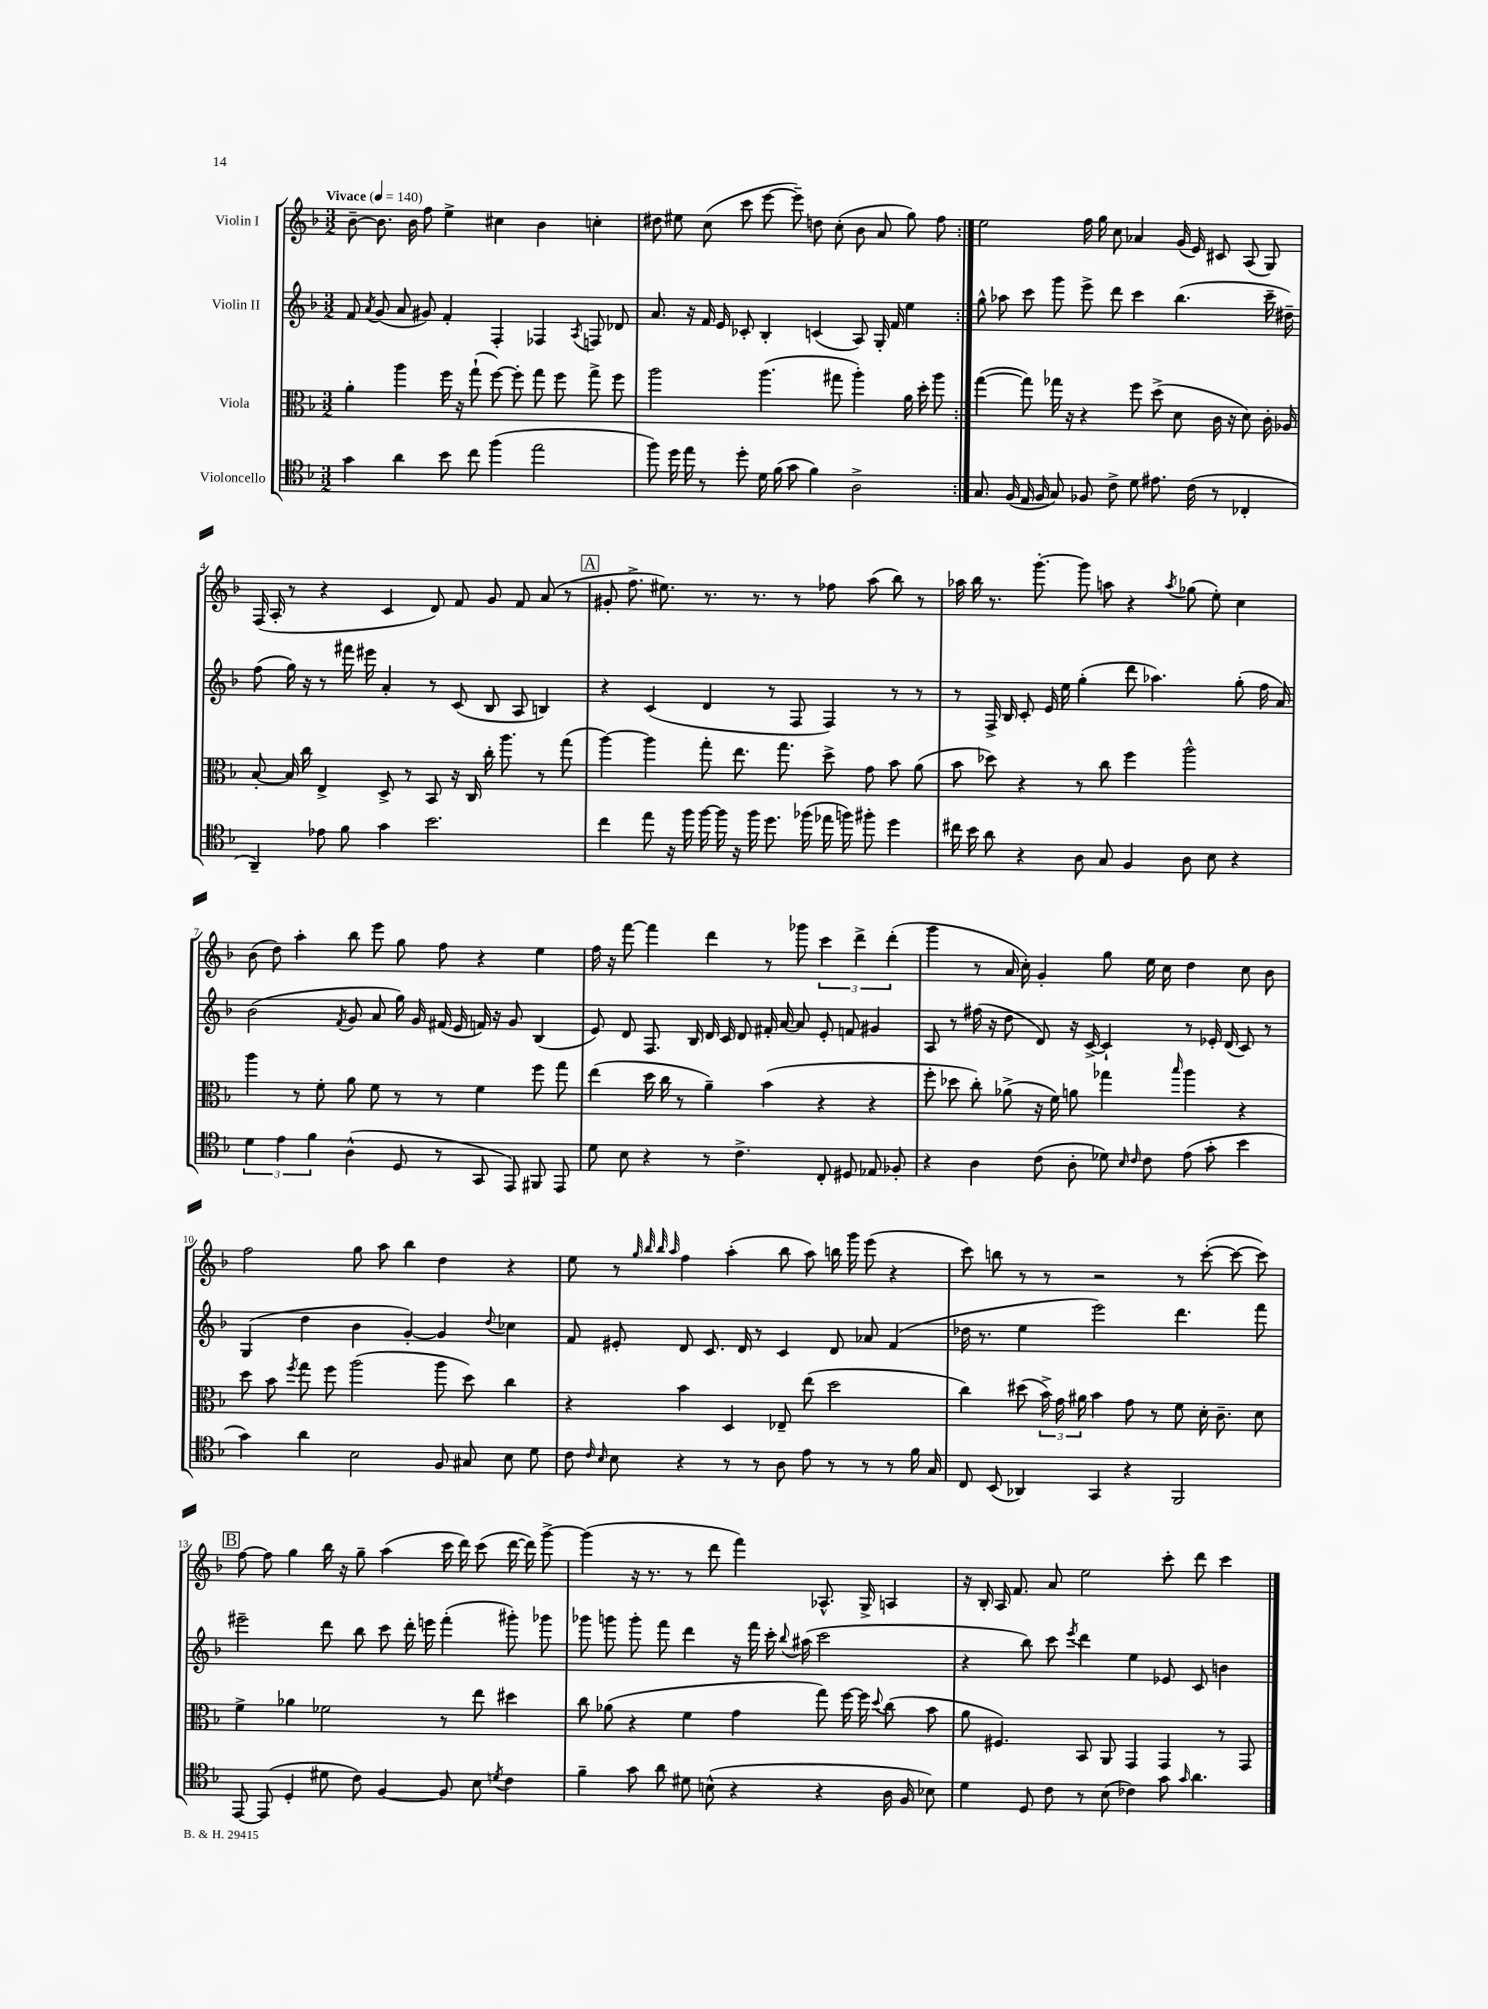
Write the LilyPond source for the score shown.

<<
\new StaffGroup <<
\new Staff = "s0" \with { instrumentName = "Violin I" } {
    \clef treble \key f \major \numericTimeSignature \time 3/2 \tempo "Vivace" 4 = 140
    \autoBeamOff \repeat volta 2 { bes'8~-- bes'8. bes'16 f''8 e''4-> cis''4 bes'4 c''4-. |
    dis''8 eis''8 c''8( c'''8 e'''8~ e'''8--) d''8 c''8-.( bes'8 a'8 g''8) f''8 | }
    e''2 f''16 g''16 c''8 aes'4 g'16( e'16) cis'8 a8( g8) |
    f16( a16-. r8 r4 c'4 d'8) f'8 g'8 f'8 a'8( r8 |
    \mark \markup { \box "A" } gis'8-. f''8.-> eis''8.) r8. r8. r8 fes''8 a''8( bes''8) r8 |
    aes''16 bes''16 r8. g'''8.~-. g'''8 a''8 r4 \acciaccatura { a''8 } ges''8( e''8-.) c''4 |
    bes'8( d''8) a''4-. bes''8 e'''8 g''8 f''8 r4 e''4 |
    f''16 r16 f'''8~ f'''4 d'''4 r8 ges'''8 \tuplet 3/2 { c'''4 d'''4-> d'''4-.( } |
    g'''4 r8 a'16 c''16-.) g'4-. g''8 e''16 c''16 d''4 c''8 bes'8 |
    f''2 g''8 a''8 bes''4 d''4 r4 |
    e''8 r8 \grace { g''32 bes''32 bes''32 a''32 } f''4 a''4-.( bes''8 a''8) b''16 g'''16 e'''8( r4 |
    c'''8) b''8 r8 r8 r2 r8 c'''8~-.( c'''8~ c'''8) |
    \mark \markup { \box "B" } f''8~ f''8 g''4 bes''16 r16 g''8-- a''4( c'''16 d'''16) c'''8( d'''16~ d'''16) g'''8~-> |
    g'''4( r16 r8. r8 d'''8 f'''4) aes8.-^ g16-> a4 |
    r16 bes16-. a16 f'8. a'8 e''2 c'''8-. d'''8 c'''4 \bar "|." |
}
\new Staff = "s1" \with { instrumentName = "Violin II" } {
    \clef treble \key f \major \numericTimeSignature \time 3/2
    \autoBeamOff \repeat volta 2 { f'8 \acciaccatura { a'8 } g'8( a'8 gis'8) f'4-. f4-. fes4 \acciaccatura { a8 } f8 des'8 |
    a'8. r16 f'16 e'16 ces'8-. bes4-. c'4( a8) g16-. f'16 e''4 | }
    g''8-^ aes''8 c'''8 g'''8 e'''8-> d'''8 c'''4 bes''4.( c'''16-- dis''16--) |
    f''8( g''16) r16 r8 fis'''16 eis'''16 a'4-. r8 c'8( bes8 a8 b4) |
    \mark \markup { \box "A" } r4 c'4( d'4 r8 f8 f4) r8 r8 |
    r8 f16-> bes16 c'8-. e'16 e''16 g''4-.( d'''8 aes''4.) g''8-.( f''16 a'16) |
    bes'2( \acciaccatura { f'8 } g'8 a'8 g''16) g'16 fis'16( e'16 f'16) r16 g'8 bes4( |
    e'8) d'8 f8. bes16 d'16 c'16 d'8 fis'16-. a'16~ a'8 e'8-. f'8 gis'4 |
    a8 r8 fis''16( r16 d''8 d'8) r16 c'16~-> c'4-! r8 ees'16-. d'16( c'8) r8 |
    g4( d''4 bes'4 g'4~-.) g'4 \appoggiatura { d''8 } ces''4 |
    f'8 eis'8-. d'8 c'8. d'16 r8 c'4 d'8 aes'8 f'4( |
    des''16 r8. e''4 e'''2) d'''4. f'''8 |
    \mark \markup { \box "B" } eis'''2-- d'''8 bes''8 c'''8 d'''16-. e'''16 f'''4-.( gis'''8-.) ges'''8 |
    ges'''8 g'''8 g'''8-. f'''8 d'''4 r16 f'''16 c'''16-. \appoggiatura { bes''8 } ais''16( c'''2 |
    r4 bes''8) c'''8 \acciaccatura { e'''8 } d'''4 e''4 ees'8 c'8 b'4 \bar "|." |
}
\new Staff = "s2" \with { instrumentName = "Viola" } {
    \clef alto \key f \major \numericTimeSignature \time 3/2
    \autoBeamOff \repeat volta 2 { a'4-. a''4 f''16 r16 g''8-!( f''8~) f''8-. g''8 f''8 g''8-> f''8 |
    a''2 a''4.( gis''8 a''4-.) a'16 d''16-. a''8 | }
    g''4~( g''8) ges''16 r16 r4 f''8 d''8->( d'8 c'16 r16 d'8) c'16-. aes16 |
    bes8~-. bes16 c''16 e4-> d8-> r8 bes,8 r16 c16 c''16-. a''8. r8 g''8( |
    \mark \markup { \box "A" } a''4~) a''4 g''8-. e''8. g''8. d''8-> g'8 bes'8 a'8( |
    bes'8 des''8) r4 r8 c''8 f''4 a''2-^ |
    a''4 r8 f'8-. a'8 f'8 r8 r8 f'4 f''8 g''8 |
    e''4( d''16 c''16 r8 a'4--) bes'4( r4 r4 |
    f''8-. des''8 c''8-.) aes'8->( r16 f'16) a'8 ges''4 \grace { bes''16 } a''4 r4 |
    d''8 bes'8 \acciaccatura { f''8 } g''8 f''8 a''2( a''8 d''8) c''4 |
    r4 bes'4 d4 ees8-- e''8( d''2 |
    c''4) dis''8( \tuplet 3/2 { bes'16->) g'16 ais'16 } bes'4 g'8 r8 f'8 d'16-. c'8.-- d'8 |
    \mark \markup { \box "B" } f'4-> aes'4 fes'2 r8 e''8 dis''4 |
    c''8 aes'8( r4 f'4 g'4 g''8) f''16~ f''16 \appoggiatura { d''8 } c''8( bes'8 |
    a'8 fis4.) bes,8 a,8 g,4 g,4 r8 g,8 \bar "|." |
}
\new Staff = "s3" \with { instrumentName = "Violoncello" } {
    \clef tenor \key f \major \numericTimeSignature \time 3/2
    \autoBeamOff \repeat volta 2 { g'4 a'4 bes'8 c''8 f''4( e''2 |
    f''8) d''16 e''16 r8 d''8-. d'16 f'16( g'8 f'4) a2-> | }
    g8. f16( e16 f16 g8) fes8 c'8-> d'8 eis'8. c'16( r8 ces4-. |
    a,4--) ees'8 f'8 g'4 bes'2. |
    \mark \markup { \box "A" } c''4 e''8 r16 f''16 f''16~ f''16 r16 f''16 d''8. fes''16( ees''16 f''16) fis''8-. d''4 |
    cis''16 bes'16 a'8 r4 a8 g8 f4 a8 bes8 r4 |
    \tuplet 3/2 { d'4 e'4 f'4 } a4-^( d8 r8 g,8 e,8) fis,8 e,8 |
    d'8 bes8 r4 r8 c'4.-> c8-. dis8 ees8 fes8-. |
    r4 a4 c'8( a8-. des'8) \grace { bes16 c'16 } c'8 e'8( g'8-. bes'4 |
    g'4) a'4 bes2 f8 gis8 bes8 d'8 |
    c'8 \grace { c'16 bes16 } bes8 r4 r8 r8 a8 e'8 r8 r8 r8 f'16 g16 |
    c8 bes,8( aes,4) g,4 r4 f,2 |
    \mark \markup { \box "B" } e,8~ e,8( d4-. dis'8 c'8) f4~ f8 bes8 \acciaccatura { d'8 } c'4 |
    f'4-- g'8 a'8 dis'8 b8-^( r4 r4 a16 f16 bes8) |
    d'4 d8 c'8 r8 bes8( ces'4) g'8 \grace { g'16 } a'4. \bar "|." |
}
>>
>>
